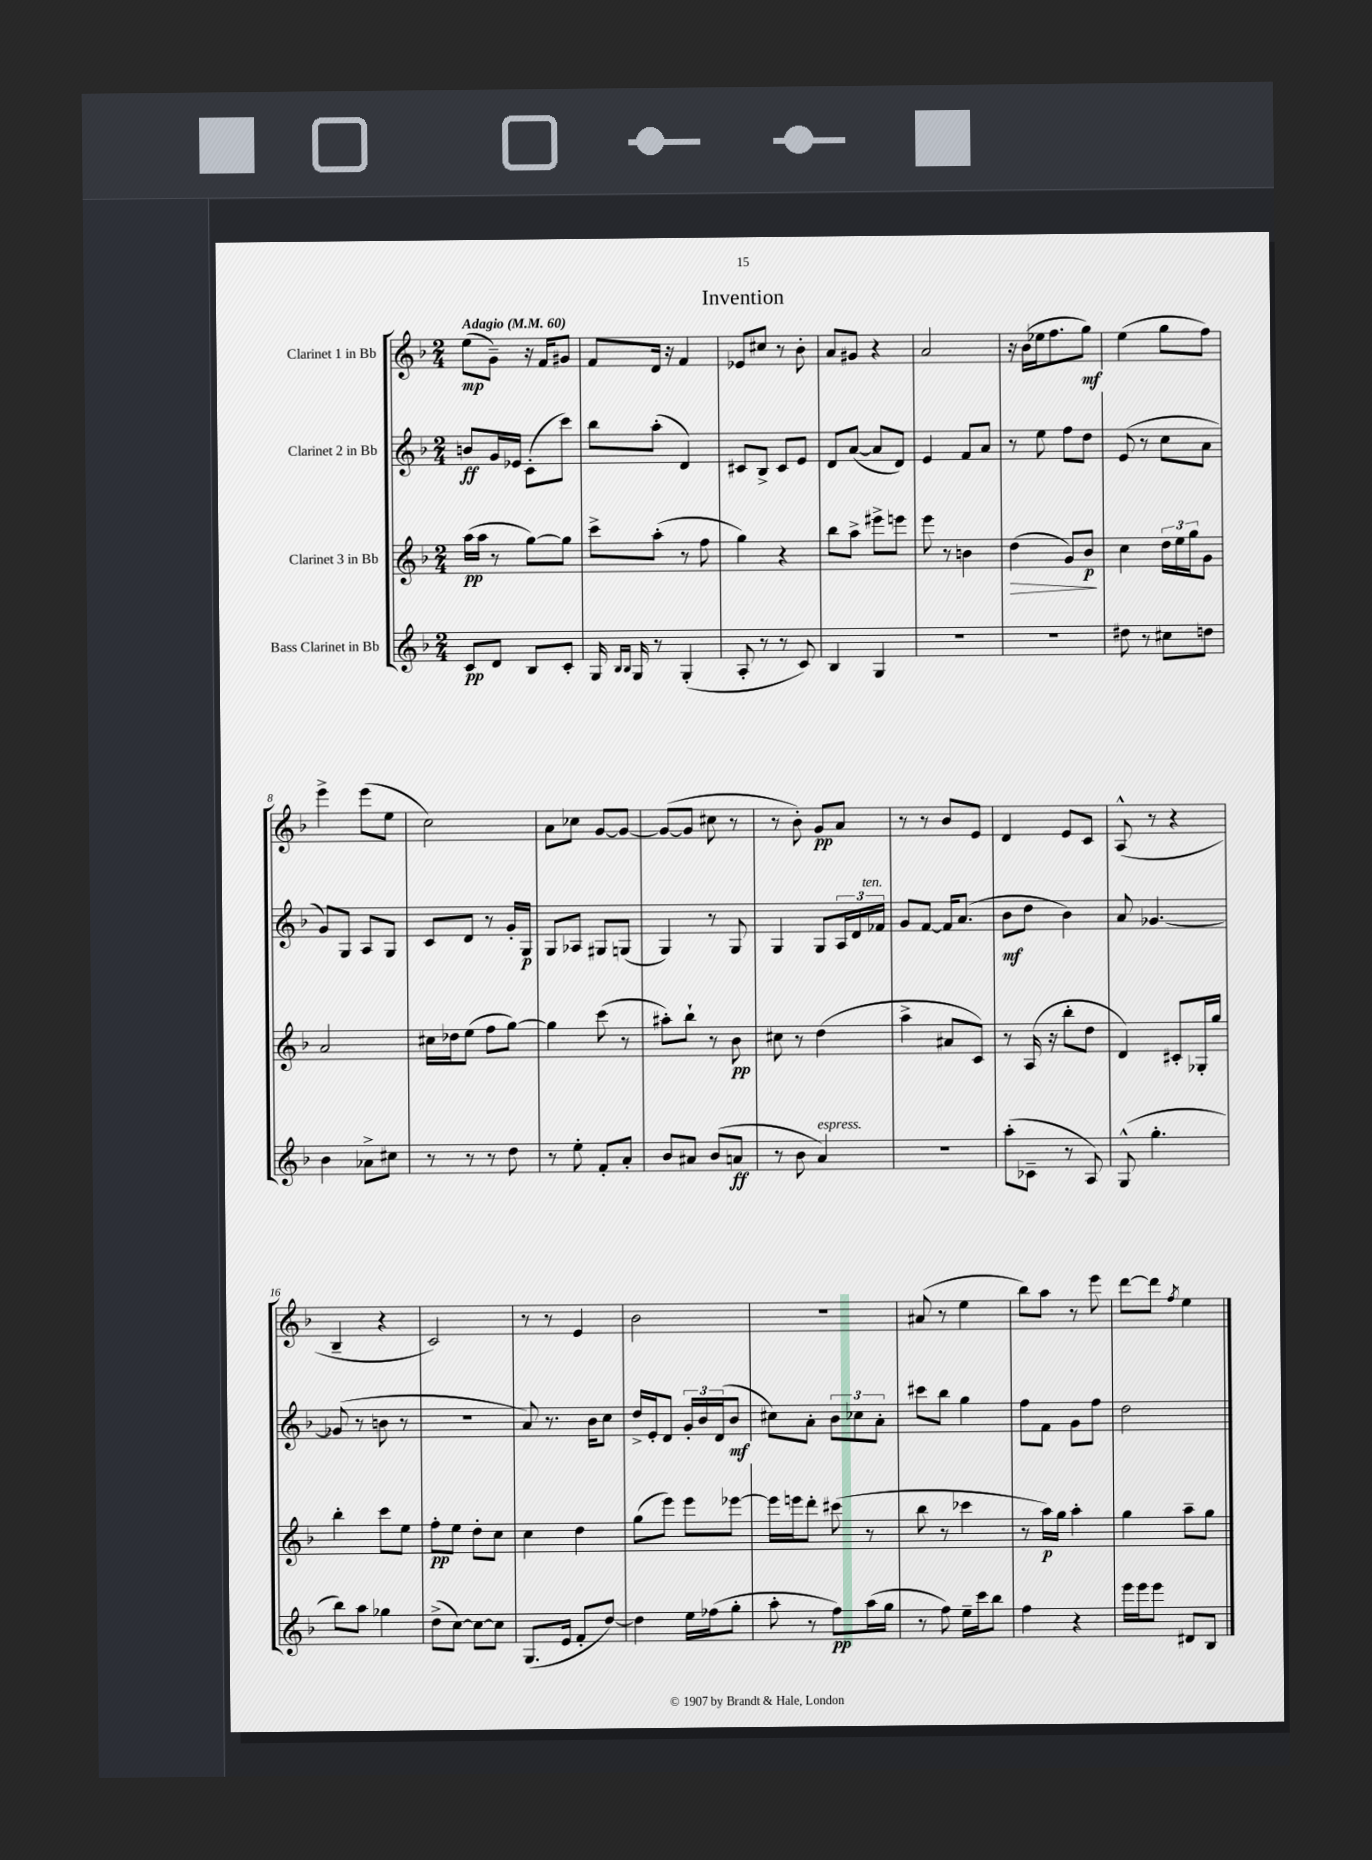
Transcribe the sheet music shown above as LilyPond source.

\header { title = "Invention" }
<<
\new StaffGroup <<
\new Staff = "s0" \with { instrumentName = "Clarinet 1 in Bb" } {
    \clef treble \key f \major \numericTimeSignature \time 2/4 \tempo "Adagio" 4 = 60
    e''8\mp( g'8--) r16 f'16 gis'8 |
    f'8 d'16 r16 f'4 |
    ees'8 cis''8 r8 bes'8-. |
    a'8 gis'8 r4 |
    a'2 |
    r16 bes'16( ees''16 f''8. g''8\mf) |
    e''4( g''8 f''8) |
    e'''4-> e'''8( e''8 |
    c''2) |
    a'8 ces''8 g'8~ g'8~ |
    g'8~( g'8 cis''8 r8 |
    r8 bes'8-.) g'8\pp a'8 |
    r8 r8 bes'8 e'8 |
    d'4 e'8 c'8 |
    a8-^( r8 r4 |
    bes4-- r4 |
    c'2) |
    r8 r8 e'4 |
    bes'2 |
    r2 |
    ais'8( r8 e''4 |
    bes''8) a''8 r8 e'''8 |
    d'''8~ d'''8 \acciaccatura { f''8 } e''4 \bar "|." |
}
\new Staff = "s1" \with { instrumentName = "Clarinet 2 in Bb" } {
    \clef treble \key f \major \numericTimeSignature \time 2/4
    b'8\ff g'16 ees'16 c'8-.( c'''8) |
    bes''8 a''8-.( d'4) |
    cis'8 bes8-> cis'8 e'8 |
    d'8 a'8~( a'8 d'8) |
    e'4 f'8 a'8 |
    r8 e''8 f''8 d''8 |
    e'8( r8 c''8 a'8 |
    g'8) g8 a8 g8 |
    c'8 d'8 r8 g'16-. g16\p |
    g8 aes8 gis8 g8( |
    g4) r8 g8 |
    g4 g8 \tuplet 3/2 { a16 d'16 fes'16^\markup { \italic "ten." } } |
    g'8 f'8~ f'16 a'8.( |
    bes'8\mf d''8 bes'4) |
    a'8 ges'4.~ |
    ges'8( r8 b'8 r8 |
    R2 |
    a'8) r8. bes'16 c''8 |
    d''16-> e'16-. d'8 \tuplet 3/2 { g'16-. bes'16 d'16( } bes'8\mf |
    cis''8) a'8-. \tuplet 3/2 { bes'8 ces''8 a'8-. } |
    cis'''8 bes''8 g''4 |
    f''8 f'8 g'8 f''8 |
    d''2 \bar "|." |
}
\new Staff = "s2" \with { instrumentName = "Clarinet 3 in Bb" } {
    \clef treble \key f \major \numericTimeSignature \time 2/4
    a''16\pp( a''16 r8 g''8~) g''8 |
    c'''8-> a''8-.( r8 f''8 |
    g''4) r4 |
    bes''8 a''8-> eis'''8-> e'''8 |
    e'''8 r8 b'4 |
    d''4\>( g'8) bes'8\p\! |
    c''4 \tuplet 3/2 { d''16 e''16 g''16 } g'8 |
    a'2 |
    cis''16 des''16 e''8( f''8 g''8~) |
    g''4 c'''8( r8 |
    ais''8-.) bes''8-! r8 bes'8\pp |
    cis''8 r8 d''4( |
    a''4-> ais'8 c'8) |
    r8 a16( r16 bes''8-. d''8 |
    d'4) cis'8-. ges16-. g''16 |
    bes''4-. c'''8 e''8 |
    f''8-.\pp e''8 d''8-. c''8 |
    c''4 d''4 |
    g''8( e'''8) e'''8 ees'''8~ |
    ees'''16 e'''16 d'''8-. cis'''8( r8 |
    bes''8 r8 ces'''4 |
    r8 a''16\p) g''16 a''4-. |
    g''4 a''8-- g''8 \bar "|." |
}
\new Staff = "s3" \with { instrumentName = "Bass Clarinet in Bb" } {
    \clef treble \key f \major \numericTimeSignature \time 2/4
    c'8\pp d'8 bes8 c'8-. |
    g16 \grace { bes16 bes16 } g16 r8 g4-.( |
    a8-. r8 r8 c'8) |
    bes4 g4 |
    R2 |
    R2 |
    dis''8 r8 cis''8 d''8 |
    bes'4 aes'8-> cis''8 |
    r8 r8 r8 d''8 |
    r8 e''8-. f'8-. a'8-. |
    bes'8 ais'8 bes'8( a'8\ff |
    r8 bes'8 a'4^\markup { \italic "espress." }) |
    R2 |
    a''8-.( ces'8-- r8 a8) |
    g8-^( g''4.-. |
    bes''8) a''8 ges''4 |
    d''8->( c''8~) c''8~ c''8 |
    g8.( e'16 f'8-. d''8~) |
    d''4 e''16 fes''16( g''8-. |
    a''8-. r8 f''8\pp) a''16( g''16 |
    r8 f''8) e''16-- c'''16 bes''8 |
    f''4 r4 |
    e'''16 e'''16 e'''8 dis'8 bes8 \bar "|." |
}
>>
>>
